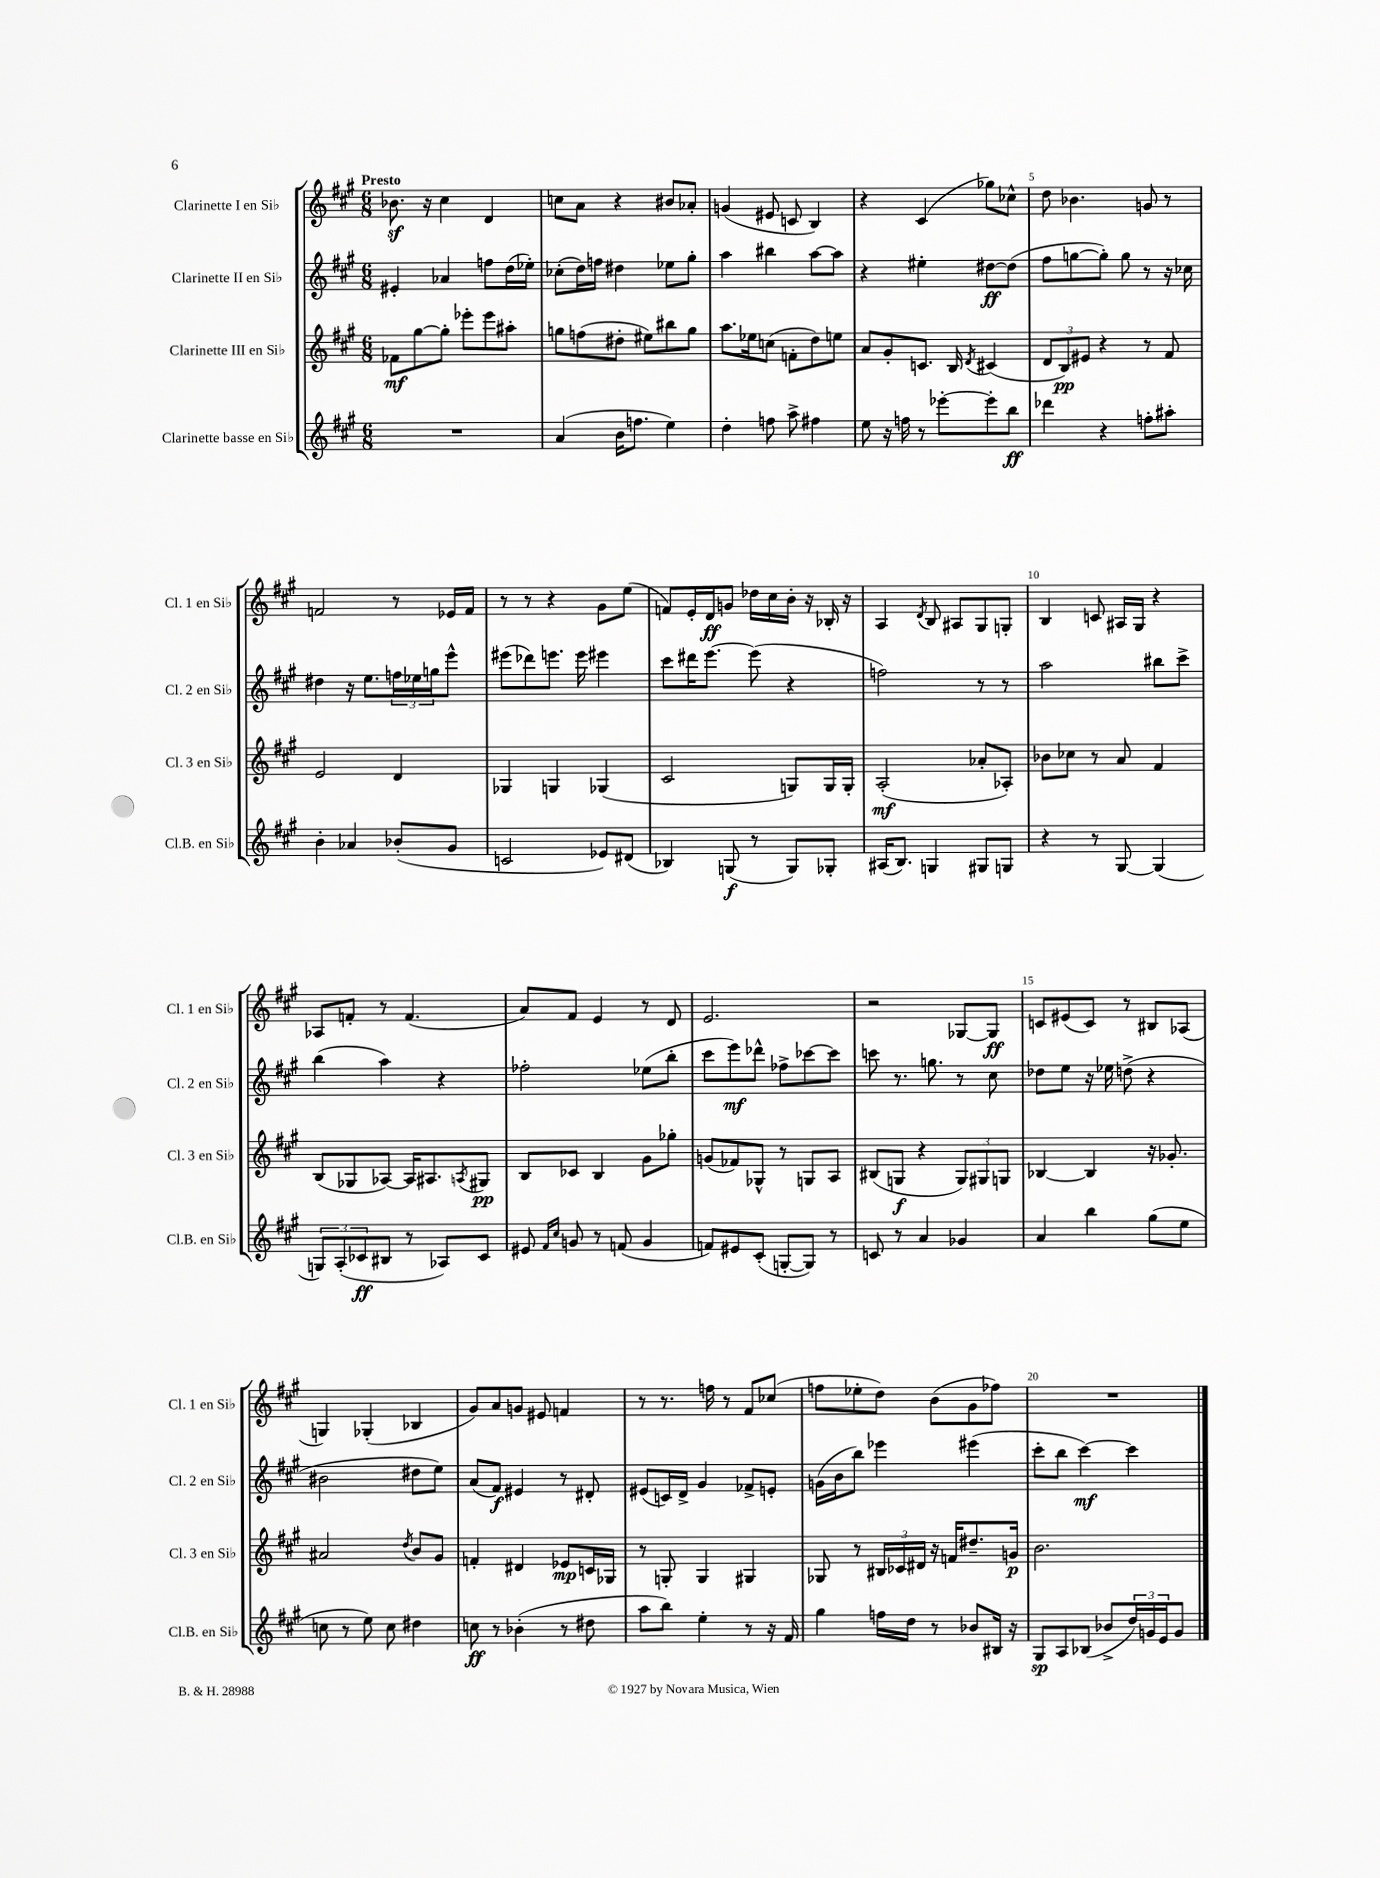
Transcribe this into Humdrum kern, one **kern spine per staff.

**kern	**dynam	**kern	**dynam	**kern	**dynam	**kern	**dynam
*part4	*part4	*part3	*part3	*part2	*part2	*part1	*part1
*staff4	*staff4	*staff3	*staff3	*staff2	*staff2	*staff1	*staff1
*I"Clarinette basse en Si♭	*	*I"Clarinette III en Si♭	*	*I"Clarinette II en Si♭	*	*I"Clarinette I en Si♭	*
*I'Cl.B. en Si♭	*	*I'Cl. 3 en Si♭	*	*I'Cl. 2 en Si♭	*	*I'Cl. 1 en Si♭	*
*clefG2	*	*clefG2	*	*clefG2	*	*clefG2	*
*k[f#c#g#]	*	*k[f#c#g#]	*	*k[f#c#g#]	*	*k[f#c#g#]	*
*M6/8	*	*M6/8	*	*M6/8	*	*M6/8	*
=1	=1	=1	=1	=1	=1	=1	=1
!	!	!	!	!	!	!LO:TX:a:B:t=Presto	!
2.r	.	8f-X\L	mf	4e#X'/	.	8.b-Xz\	.
.	.	[8gg#\	.	.	.	.	.
.	.	.	.	.	.	16r	.
.	.	8gg#'\J]	.	4a-X/	.	4cc#\	.
.	.	8eee-X'\L	.	.	.	.	.
.	.	8eee-\	.	8ffn\L	.	4d/	.
.	.	8aa#X'\J	.	(16dd\L	.	.	.
.	.	.	.	16ee-X'\JJ)	.	.	.
=2	=2	=2	=2	=2	=2	=2	=2
(4a/	.	8ggn\L	.	(8cc-X'\L	.	8ccn\L	.
.	.	(8ffn\	.	16dd\L)	.	8a\J	.
.	.	.	.	16ffn\JJ	.	.	.
16b\KL	.	8dd#X'\J	.	4dd#X\	.	4r	.
8.ffn\J	.	.	.	.	.	.	.
.	.	8ee#X\L)	.	.	.	.	.
4ee\)	.	8bb#X\	.	8ee-X\L	.	8b#X/L	.
.	.	8gg\J	.	8gg#'\J	.	8a-X'/J	.
=3	=3	=3	=3	=3	=3	=3	=3
4dd'\	.	8.aa\L	.	4aa\	.	(4gn/	.
.	.	16ee-X\k	.	.	.	.	.
8ffn\	.	(8ccn\J	.	4bb#X\	.	8e#X/	.
8aa^\	.	8fn'\L	.	.	.	8cn/	.
4ff#X\	.	8dd\)	.	[8aa\L	.	4B/)	.
.	.	8een\J	.	8aa\J]	.	.	.
=4	=4	=4	=4	=4	=4	=4	=4
8ee\	.	8a/L	.	4r	.	4r	.
16r	.	8g#'/	.	.	.	.	.
16ffn\	.	.	.	.	.	.	.
8r	.	8.cn/J	.	4ee#X'\	.	(4c#/	.
[8eee-X'\L	.	.	.	.	.	.	.
.	.	16B/	.	.	.	.	.
.	.	8qd/	.	.	.	.	.
8eee-'\]	.	(4c#X/	.	[8dd#X\L	ff	8gg-X\L)	.
8bb\J	ff	.	.	(8dd#\J]	.	8cc-X^^\J	.
=5	=5	=5	=5	=5	=5	=5	=5
4ddd-X\	.	12d/L	.	8ff#\L	.	8dd\	.
.	.	12B/)	pp	.	.	.	.
.	.	.	.	[8ggn\	.	4.b-X\	.
.	.	12e#X/J	.	.	.	.	.
4r	.	4r	.	8gg'\J])	.	.	.
.	.	.	.	8gg\	.	.	.
8ffn'\L	.	8r	.	8r	.	8gn/	.
8aa#X'\J	.	8f#/	.	16r	.	8r	.
.	.	.	.	16cc-X\	.	.	.
!!LO:LB:g=z
=6	=6	=6	=6	=6	=6	=6	=6
4b'\	.	2e/	.	4dd#X\	.	2fn/	.
4a-X/	.	.	.	16r	.	.	.
.	.	.	.	8.ee\L	.	.	.
(8b-X'/L	.	4d/	.	24ffn\L	.	8r	.
.	.	.	.	24ee-X\	.	.	.
.	.	.	.	24ggn\J	.	.	.
8g#/J	.	.	.	8eee^^\J	.	16e-X/LL	.
.	.	.	.	.	.	16f/JJ	.
=7	=7	=7	=7	=7	=7	=7	=7
2cn/	.	4G-X/	.	(8eee#X\L	.	8r	.
.	.	.	.	8ddd-X\)	.	8r	.
.	.	4Gn/	.	8.eeen\J	.	4r	.
.	.	.	.	16eee\	.	.	.
8e-X/L)	.	(4G-X/	.	4eee#X\	.	8g#\L	.
(8d#X/J	.	.	.	.	.	(8ee\J	.
=8	=8	=8	=8	=8	=8	=8	=8
4B-X/)	.	2c#/	.	8ccc#\L	.	8fn/L)	.
.	.	.	.	16ddd#X\K	.	16e'/L	.
.	.	.	.	[8.eee\J	.	16d/J	ff
(8Gn/	f	.	.	.	.	8gn/J	.
8r	.	.	.	(8eee\]	.	16dd-X\LL	.
.	.	.	.	.	.	16cc#\	.
8G/L)	.	8Gn/L)	.	4r	.	16b'\JJ	.
.	.	.	.	.	.	16r	.
8G-X'/J	.	16G/L	.	.	.	16B-X'/	.
.	.	16G'/JJ	.	.	.	16r	.
=9	=9	=9	=9	=9	=9	=9	=9
(16A#X/KL	.	(2A'/	mf	2ffn\)	.	4A/	.
8.B/J)	.	.	.	.	.	.	.
.	.	.	.	.	.	8qd/	.
4Gn/	.	.	.	.	.	8B/	.
.	.	.	.	.	.	8A#X/L	.
8G#X/L	.	8a-X'/L	.	8r	.	8G#/	.
8Gn/J	.	8A-X'/J)	.	8r	.	8Gn'/J	.
=10	=10	=10	=10	=10	=10	=10	=10
4r	.	8b-X\L	.	2aa\	.	4B/	.
.	.	8cc-X\J	.	.	.	.	.
8r	.	8r	.	.	.	8cn/	.
[8G#/	.	8a/	.	.	.	16A#X/LL	.
.	.	.	.	.	.	16G#/JJ	.
(4G#/]	.	4f#/	.	8bb#X\L	.	4r	.
.	.	.	.	8ccc#^\J	.	.	.
!!LO:LB:g=z
=11	=11	=11	=11	=11	=11	=11	=11
12Gn/L)	.	(8B/L	.	(4bb\	.	8A-X/L	.
(12A'/	.	.	.	.	.	.	.
.	.	8G-X/	.	.	.	8fn'/J	.
12c-X/	ff	.	.	.	.	.	.
8B#X/J	.	[8A-X/J)	.	4aa\)	.	8r	.
8r	.	16A-/KL]	.	.	.	(4.f/	.
.	.	8.A#X/	.	.	.	.	.
8A-X/L)	.	.	.	4r	.	.	.
.	.	8qAn/	.	.	.	.	.
8c-/J	.	8G#X/J	pp	.	.	.	.
=12	=12	=12	=12	=12	=12	=12	=12
8e#X/	.	8B/L	.	2ff-X'\	.	8a/L)	.
16qqf#/LL	.	.	.	.	.	.	.
16qqcc#/JJ	.	.	.	.	.	.	.
8gn/	.	8c-X/J	.	.	.	8f#/J	.
8r	.	4B/	.	.	.	4e/	.
(8fn/	.	.	.	.	.	.	.
4g/	.	8g#\L	.	(8ee-X\L	.	8r	.
.	.	8gg-X'\J	.	8bb'\J	.	8d/	.
=13	=13	=13	=13	=13	=13	=13	=13
8fn/L)	.	(8gn/L	.	8ccc#\L	.	2.e/	.
8e#X/	.	8f-X/)	.	8eee\)	mf	.	.
(8c#'/J	.	8G-X^^/J	.	8ddd-X^^\J	.	.	.
[8Gn'/L	.	8r	.	8ff-X^\L	.	.	.
8G/J])	.	8Gn/L	.	[8ccc-X\	.	.	.
8r	.	8A/J	.	8ccc-\J]	.	.	.
=14	=14	=14	=14	=14	=14	=14	=14
8cn/	.	(8B#X/L	.	8cccn\	.	2r	.
8r	.	8Gn/J	f	8.r	.	.	.
4a/	.	4r	.	.	.	.	.
.	.	.	.	8.ggn\	.	.	.
4g-X/	.	12G/L)	.	8r	.	[8G-X/L	.
.	.	12G#X/	.	.	.	.	.
.	.	.	.	8cc#\	.	8G-/J]	ff
.	.	12Gn/J	.	.	.	.	.
=15	=15	=15	=15	=15	=15	=15	=15
4a/	.	[4B-X/	.	8dd-X\L	.	8cn/L	.
.	.	.	.	8ee\J	.	(8e#X/	.
4bb\	.	4B-/]	.	16r	.	8c/J)	.
.	.	.	.	16ee-X\	.	.	.
.	.	.	.	(8ddn^\	.	8r	.
(8gg#\L	.	16r	.	4r	.	8B#X/L	.
.	.	8.g-X'/	.	.	.	.	.
8ee\J	.	.	.	.	.	(8A-X/J	.
!!LO:LB:g=z
=16	=16	=16	=16	=16	=16	=16	=16
8ccn\	.	2a#X/	.	2b#X\	.	4Gn/)	.
8r	.	.	.	.	.	.	.
8ee\)	.	.	.	.	.	(4G-X'/	.
8cc\	.	.	.	.	.	.	.
.	.	8qdd/	.	.	.	.	.
4dd#X\	.	8b/L	.	8dd#X\L	.	4B-X/	.
.	.	8g#/J	.	8ee\J)	.	.	.
=17	=17	=17	=17	=17	=17	=17	=17
8ccn\	ff	4fn'/	.	(8a/L	.	8g#/L)	.
8r	.	.	.	8f#/J)	f	8a/	.
(4b-X'\	.	4d#X/	.	4e#X/	.	8gn/J	.
.	.	.	.	.	.	8e#X/	.
8r	.	8e-X/L	mp	8r	.	4fn/	.
8dd#X\	.	16cn/L	.	8d#X'/	.	.	.
.	.	16G-X/JJ	.	.	.	.	.
=18	=18	=18	=18	=18	=18	=18	=18
8aa\L	.	8r	.	(8e#X/L	.	8r	.
8bb\J)	.	8Gn'/	.	16cn/L)	.	8.r	.
.	.	.	.	16d^/JJ	.	.	.
4ee'\	.	4G/	.	4g#/	.	.	.
.	.	.	.	.	.	16ffn\	.
.	.	.	.	.	.	8r	.
8r	.	4G#X/	.	8f-X^/L	.	8f#/L	.
16r	.	.	.	8en'/J	.	(8cc-X/J	.
16f#/	.	.	.	.	.	.	.
=19	=19	=19	=19	=19	=19	=19	=19
4gg#\	.	8G-X/	.	(16gn\LL	.	8ffn\L	.
.	.	.	.	16b\J	.	.	.
.	.	8r	.	8bb\J)	.	8ee-X'\	.
16ffn\LL	.	24B#X/LL	.	4eee-X\	.	8dd\J)	.
.	.	24c-X/	.	.	.	.	.
16dd\JJ	.	.	.	.	.	.	.
.	.	24d#X/JJ	.	.	.	.	.
8r	.	16r	.	.	.	(8b\L	.
.	.	16fn/KL	.	.	.	.	.
8b-X/L	.	8.dd#X~/	.	(4eee#X\	.	8g#\	.
16B#X/Jk	.	.	.	.	.	8ff-X\J)	.
16r	.	16gn/Jk	p	.	.	.	.
=20	=20	=20	=20	=20	=20	=20	=20
8G#/L	sp	2.b\	.	8ccc#'\L	.	2.r	.
8A/	.	.	.	8bb\J	.	.	.
(8B-X/J	.	.	.	[4ccc#\)	mf	.	.
8b-X^/L	.	.	.	.	.	.	.
24dd/L)	.	.	.	4ccc#\]	.	.	.
24gn/	.	.	.	.	.	.	.
24e/J	.	.	.	.	.	.	.
8g/J	.	.	.	.	.	.	.
==	==	==	==	==	==	==	==
*-	*-	*-	*-	*-	*-	*-	*-
